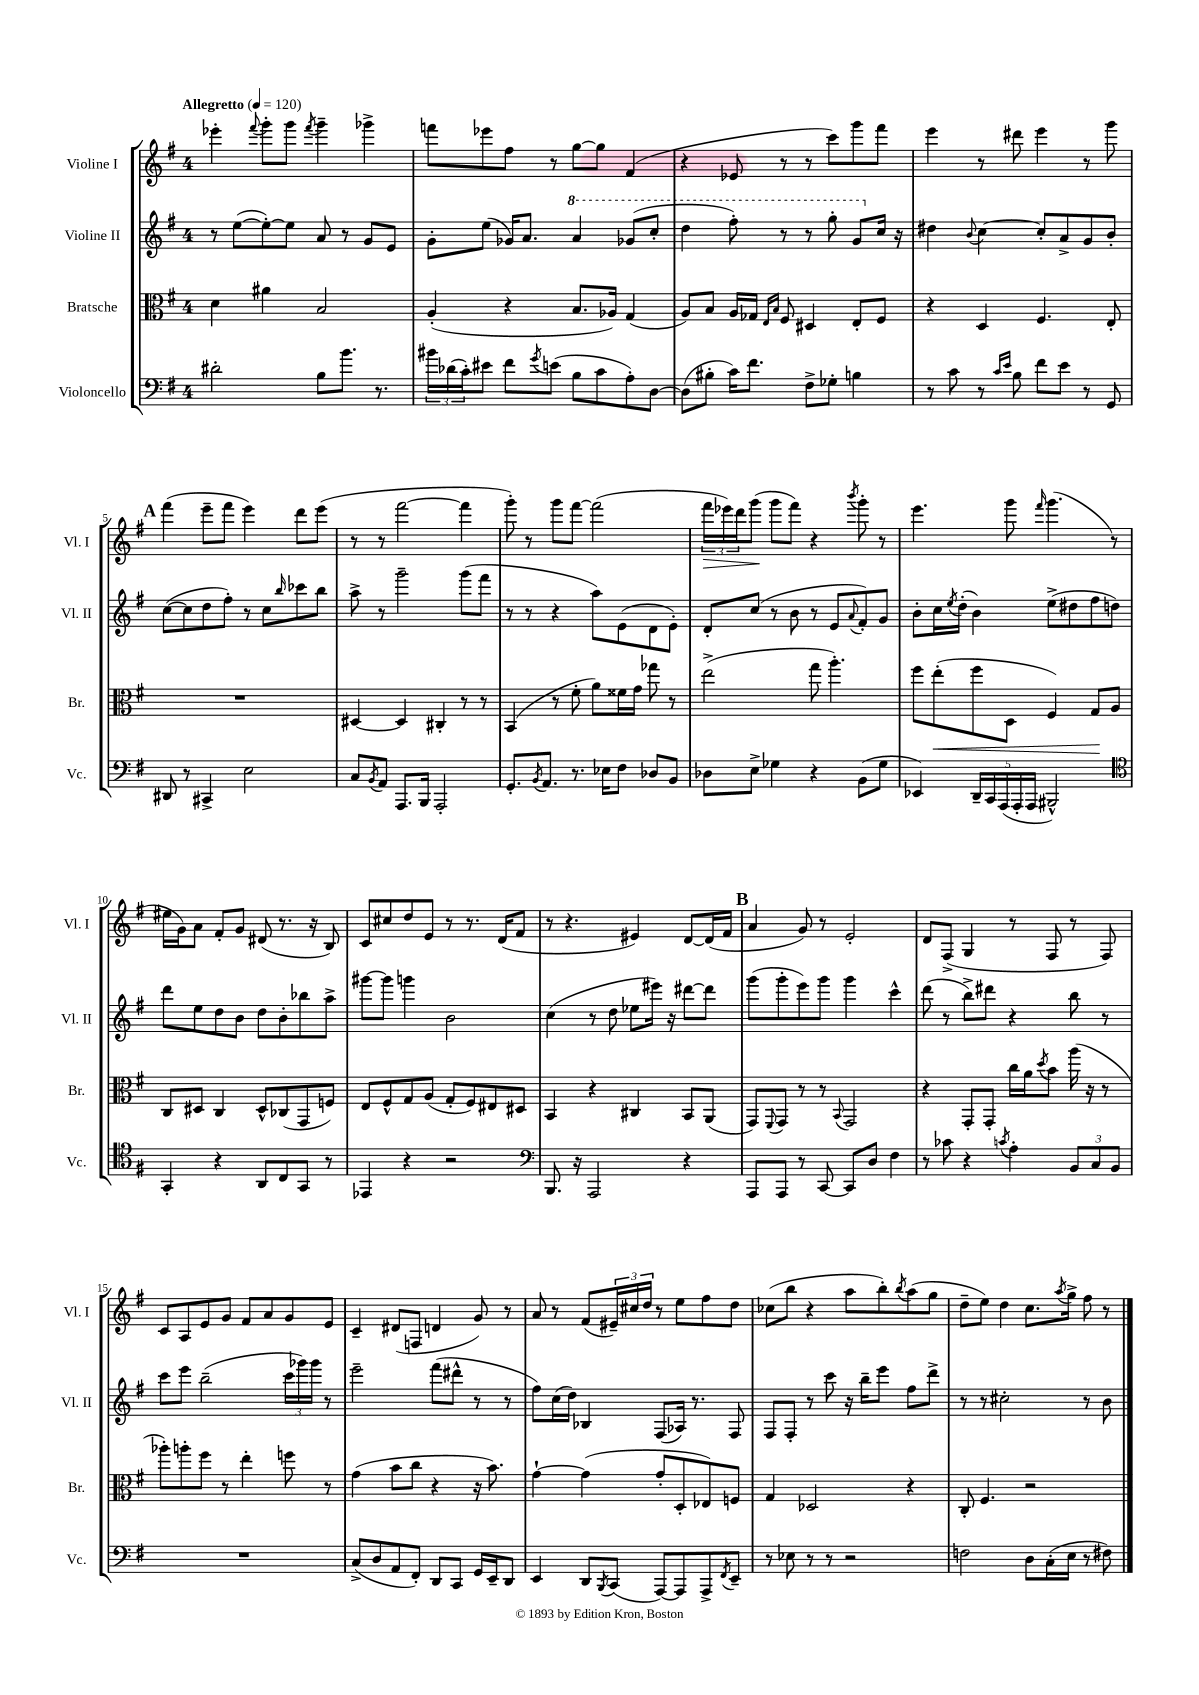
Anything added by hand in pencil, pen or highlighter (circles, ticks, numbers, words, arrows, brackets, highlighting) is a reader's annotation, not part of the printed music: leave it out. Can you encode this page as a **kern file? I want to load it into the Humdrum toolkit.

**kern	**kern	**kern	**kern
*staff4	*staff3	*staff2	*staff1
*clefF4	*clefC3	*clefG2	*clefG2
*k[f#]	*k[f#]	*k[f#]	*k[f#]
*M4/4	*M4/4	*M4/4	*M4/4
*MM120	*MM120	*MM120	*MM120
2d#'	4d	8r	4eee-'
.	.	([8ee	.
.	.	.	8qqfff#
.	4a#	8ee'_)	8ggg'
.	.	8ee]	8ggg
.	.	.	8qfff#
8B	2B	8a	4ggg~
8.b	.	8r	.
.	.	8g	4ggg-^
8.r	.	.	.
.	.	8e	.
=	=	=	=
24b#	(4A'	8g'	8fff
(24d-	.	.	.
24c')	.	.	.
8e#	.	(8ee	8eee-
8f#	4r	16g-)	8ff#
.	.	8.a	.
8qg	.	.	.
(8e	.	.	8r
8B	8.B	4aa	[8gg
8c	.	.	8gg]
.	16A-)	.	.
8A')	(4G	(8gg-	(4f#
[8D	.	8ccc'	.
=	=	=	=
(8D]	8A)	4ddd	4r
8B#'	8B	.	.
16c)	16A	8fff#')	8e-
8.f#	16G-	.	.
.	16qqE	.	.
.	16qqB	.	.
.	8F#	8r	8r
8F#^	4D#	8r	8r
8G-'	.	8ggg'	8ccc)
4B	8E'	8gg	8ggg
.	8F#	16cc	8fff#
.	.	16r	.
=	=	=	=
8r	4r	4dd#	4eee
8c	.	.	.
.	.	8qqb	.
8r	4D	[4cc	8r
16qqc	.	.	.
16qqe	.	.	.
8B	.	.	8ddd#
8f#	4.F#	8cc']	4eee
8e	.	8a^	.
8r	.	8g	8r
8GG	8E'	8b'	8ggg
=	=	=	=
8DD#	1r	([8cc	(4fff#
8r	.	8cc]	.
4CC#^	.	8dd	8eee~
.	.	8ff#')	8fff#
2E	.	8r	4eee)
.	.	8cc	.
.	.	16qqbb	.
.	.	8ccc-	8ddd
.	.	8bb	(8eee
=	=	=	=
8C	[4D#	8aa^	8r
8qBB	.	.	.
8AA	.	8r	8r
8.AAA	4D#]	2ggg~	[2fff#
16BBB	.	.	.
2AAA'	4C#'	.	.
.	8r	(8ggg	4fff#]
.	8r	8fff#	.
=	=	=	=
8.GG'	(4BB	8r	8ggg')
.	.	8r	8r
8qBB	.	.	.
8.AA	.	.	.
.	8r	4r	8ggg
8.r	8f#'	.	[8fff#
.	8a)	8aa)	(2fff#]
16E-	.	.	.
8F#	16f##	(8e	.
.	16g	.	.
8D-	8gg-	8d	.
8BB	8r	8e')	.
=	=	=	=
8D-	(2ee^	8d'	24fff#
.	.	.	24eee-)
.	.	.	24ddd
8E^	.	(8cc	(8ggg
4G-	.	8r	8ggg
.	.	8b	8fff#)
4r	8gg	8r	4r
.	4.aa')	8e	.
.	.	8qqa	8qbbb
(8BB	.	8f#')	8ggg'
8G-	.	8g	8r
=	=	=	=
4EE-)	8ff#	8b'	4.eee
.	(8ee'	16cc	.
.	.	8qee	.
.	.	(16dd'	.
20DD~	8ff#	4b)	.
20CC	.	.	.
(20AAA	.	.	.
.	8D	.	8ggg
20AAA'	.	.	.
20AAA	.	.	.
.	.	.	16qqfff#
2BBB#^^)	4F#)	(8ee^	(4.ggg
.	.	8dd#	.
.	8G	8ff#	.
.	8A	8dd)	8r
=	=	=	=
*clefC4	*	*	*
4GG'	8C	8ddd	16ee#
.	.	.	16g)
.	8D#	8ee	8a
4r	4C	8dd	8f#'
.	.	8b	8g
8AA	8D#^^	8dd	(8d#
8C	(8C-	8b'	8.r
8GG	8GG	8bb-	.
.	.	.	16r
8r	8F)	8aa^	8B)
=	=	=	=
4EE-	8E	[8ggg#	8c
.	8F#^^	8ggg#]	8cc#
4r	8G	4ggg	8dd
.	(8A	.	8e
2r	8G'	2b	8r
.	8F#)	.	8.r
.	8E#	.	.
.	.	.	(16d
.	8D#	.	8f#
=	=	=	=
*clefF4	*	*	*
8.BBB	4BB	(4cc	8r
.	.	.	4.r
16r	.	.	.
2AAA	4r	8r	.
.	.	8dd	.
.	4C#	8ee-	4e#)
.	.	16eee#)	.
.	.	16r	.
4r	8BB	[8ddd#	[8d
.	(8AA	8ddd#]	(16d]
.	.	.	16f#
=	=	=	=
8AAA	8GG)	(8ggg	4a
.	8qqFF#	.	.
8AAA	8GG	8ggg'	.
8r	8r	8eee)	8g)
[8CC	8r	8ggg	8r
.	8qqBB	.	.
8CC]	2GG	4ggg	2e'
8D	.	.	.
4F#	.	4ccc^^	.
=	=	=	=
8r	4r	(8ddd	8d
8c-	.	8r	(8F#^
4r	8GG'	8bb^)	4G
.	8GG'	8ddd#	.
8qc	.	.	.
4A'	16cc	4r	8r
.	16a	.	.
.	8qdd	.	.
.	8b	.	8F#
12BB	(16aa	8bb	8r
.	16r	.	.
12C	.	.	.
.	8r	8r	8F#)
12BB	.	.	.
=	=	=	=
1r	8aa-')	8ccc	8c
.	8aa'	8eee	8A
.	8ff#	(2bb~	8e
.	8r	.	8g
.	4ee'	.	8f#
.	.	.	8a
.	8ff	24ccc	8g
.	.	24ggg-)	.
.	.	24ggg-	.
.	8r	8r	8e
=	=	=	=
(8C^	(4g	2eee~	4c~
8D	.	.	.
8AA	8b	.	(8d#
8FF#')	8cc	.	8F
8DD	4r	(8fff#	4d
8CC	.	8ddd#^^	.
16GG	16r	8r	8g)
16EE~	8.b)	.	.
8DD	.	8r	8r
=	=	=	=
4EE	[4g`	8ff#)	8a
.	.	(16cc	8r
.	.	16dd)	.
8DD	(4g]	4B-	(8f#
8qBBB	.	.	.
(8CC	.	.	24e#~)
.	.	.	24cc#
.	.	.	24dd
[8AAA)	8g'	(8F#	8r
8AAA]	8D'	16A-)	8ee
.	.	8.r	.
8AAA^	8E-)	.	8ff#
8qFF#	.	.	.
8EE~	8F	8F#	8dd
=	=	=	=
8r	4G	8F#	(8cc-
8E-	.	8F#'	8bb
8r	2D-	8r	4r
8r	.	8ccc	.
2r	.	16r	8aa
.	.	16bb~	.
.	.	8eee	8bb')
.	.	.	8qbb
.	4r	8ff#	(8aa
.	.	8ddd^	8gg
=	=	=	=
2F	8C'	8r	8dd~
.	4.F#	8r	8ee)
.	.	2cc#'	4dd
8D	2r	.	8.cc
(16C'	.	.	.
.	.	.	8qaa
16E	.	.	16gg^
8r	.	8r	8ff#
8F#)	.	8b	8r
==	==	==	==
*-	*-	*-	*-
